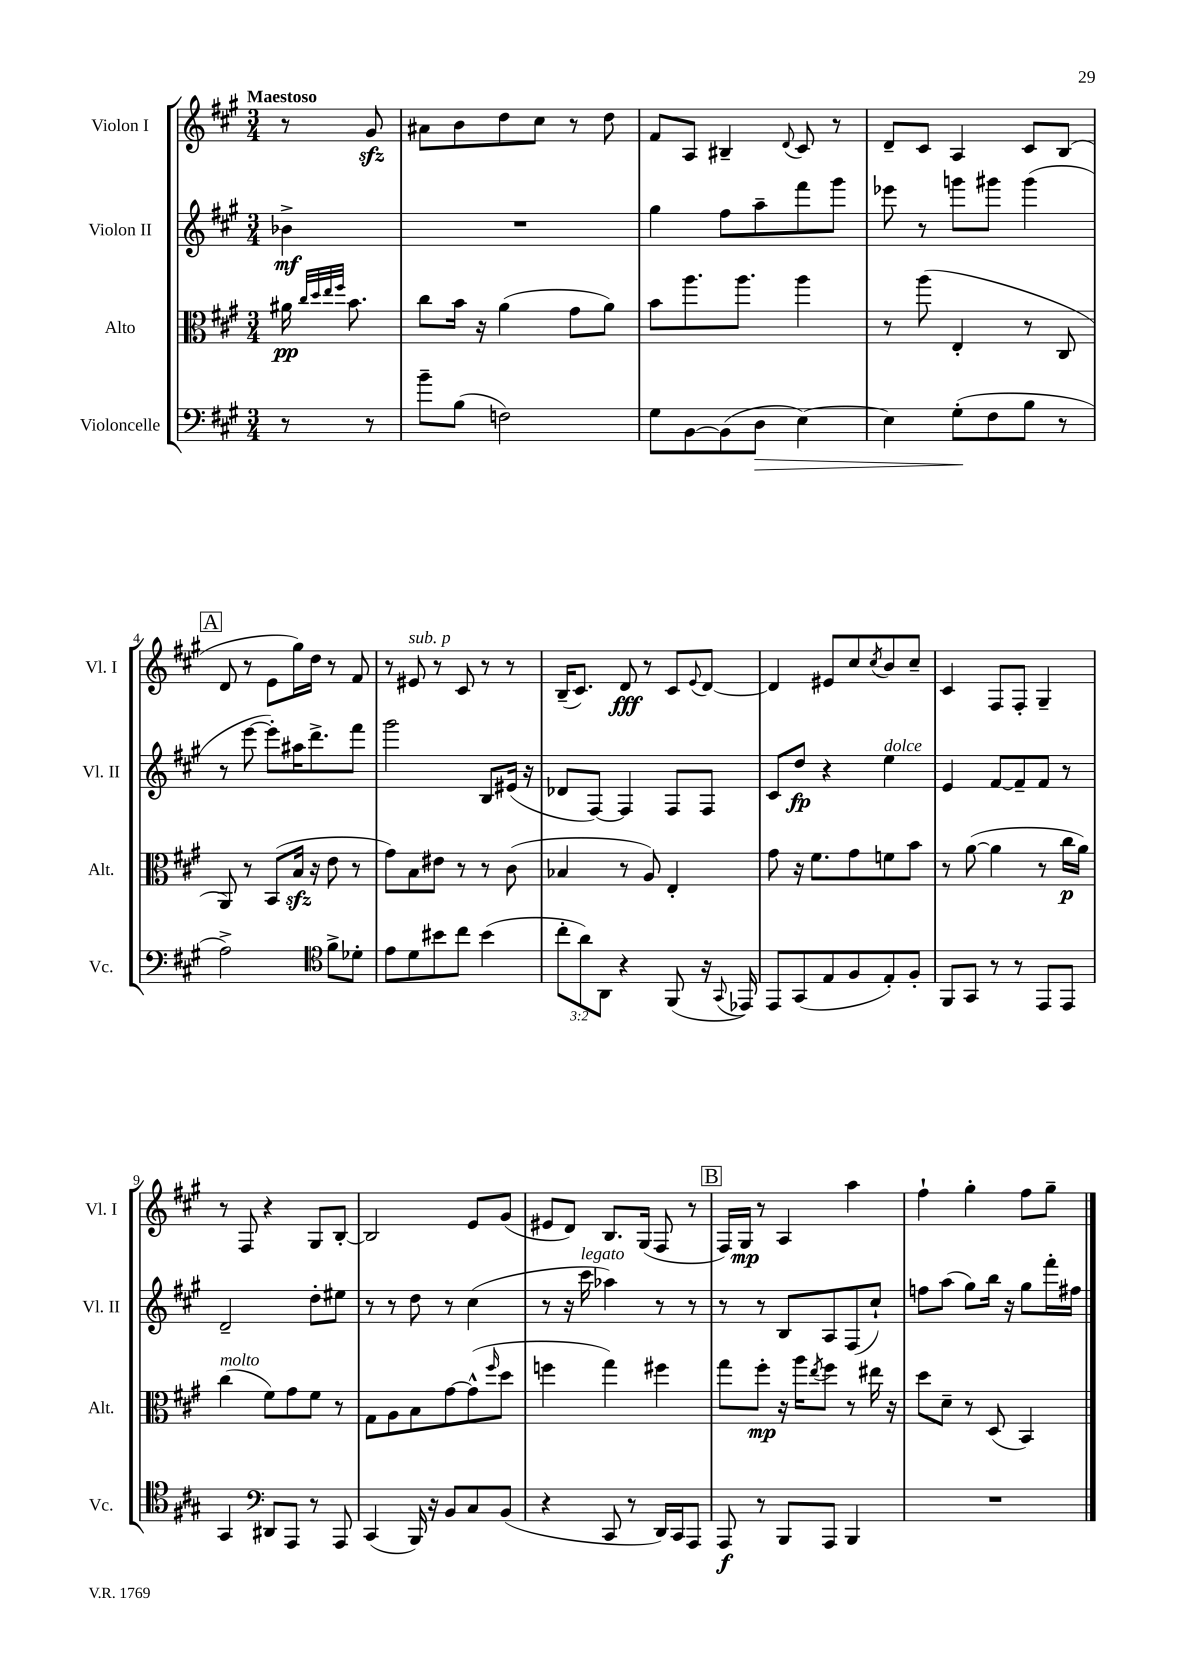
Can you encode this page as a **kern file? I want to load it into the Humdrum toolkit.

**kern	**kern	**kern	**kern
*staff4	*staff3	*staff2	*staff1
*clefF4	*clefC3	*clefG2	*clefG2
*k[f#c#g#]	*k[f#c#g#]	*k[f#c#g#]	*k[f#c#g#]
*M3/4	*M3/4	*M3/4	*M3/4
8r	16a#	4b-^	8r
.	32qqcc#	.	.
.	32qqdd	.	.
.	32qqee	.	.
.	32qqff#	.	.
.	8.b	.	.
8r	.	.	8g#
=	=	=	=
8b~	8cc#	2.r	8a#
(8B	16b	.	8b
.	16r	.	.
2F)	(4a	.	8dd
.	.	.	8cc#
.	8g#	.	8r
.	8a)	.	8dd
=	=	=	=
8G#	8b	4gg#	8f#
[8BB	8.aa	.	8A
(8BB]	.	8ff#	4B#~
.	8.aa	.	.
8D	.	8aa~	.
.	.	.	8qqd
[4E)	4aa	8fff#	8c#
.	.	8ggg#	8r
=	=	=	=
4E]	8r	8eee-	8d~
.	(8aa	8r	8c#
(8G#'	4E'	8ggg	4A
8F#	.	8ggg#	.
8B	8r	(4ggg#	8c#
8r	8C#	.	(8B
=	=	=	=
2A^)	8AA)	8r	8d
.	8r	[8eee	8r
.	(8BB	8eee'])	8e
.	16B	16aa#	16gg#)
.	16r	8.ddd^	16dd
*clefC4	*	*	*
8f#^	8e	.	8r
8d-'	8r	8fff#	8f#
=	=	=	=
8e	8g#)	2ggg#	8r
8d	8B	.	8e#
8b#	8e#	.	8r
8cc#	8r	.	8c#
(4b#	8r	8B	8r
.	(8c#	(16e#	8r
.	.	16r	.
=	=	=	=
12cc#'	4B-	8d-	(16B~
.	.	.	8.c#)
12a)	.	.	.
.	.	[8F#)	.
12AA	.	.	.
4r	8r	4F#]	8d
.	8A)	.	8r
(8FF#	4E'	8F#	8c#
.	.	.	8qqe
16r	.	8F#	[8d
8qqGG#	.	.	.
16EE-)	.	.	.
=	=	=	=
8EE	8g#	8c#	4d]
(8GG#	16r	8dd	.
.	8.f#	.	.
8E	.	4r	8e#
8F#	8g#	.	8cc#
.	.	.	8qcc#
8E')	8f	4ee	8b
8F#'	8b	.	8cc#~
=	=	=	=
8FF#	8r	4e	4c#
8GG#	([8a	.	.
8r	4a]	[8f#	8F#
8r	.	8f#~]	8F#'
8EE	8r	8f#	4G#~
8EE	16cc#	8r	.
.	16a)	.	.
=	=	=	=
4GG#	(4cc#	2d~	8r
.	.	.	8F#
*clefF4	*	*	*
8DD#	8f#)	.	4r
8AAA	8g#	.	.
8r	8f#	8dd'	8G#
8AAA	8r	8ee#	[8B'
=	=	=	=
(4CC#	8G#	8r	2B]
.	8A	8r	.
16BBB)	8B	8dd	.
16r	.	.	.
8BB	[8g#	8r	.
8C#	(8g#^^]	(4cc#	8e
.	16qqff#	.	.
(8BB	8dd	.	(8g#
=	=	=	=
4r	4ff	8r	8e#
.	.	16r	8d)
.	.	16ccc#	.
8CC#	4gg#)	4aa-)	8.B
8r	.	.	.
.	.	.	(16G#
16DD)	4ff#	8r	8F#
16CC#	.	.	.
8AAA	.	8r	8r
=	=	=	=
8AAA	8gg#	8r	16F#)
.	.	.	16G#
8r	8ff#'	8r	8r
8BBB	16r	8B	4A
.	16aa	.	.
.	8qee	.	.
8AAA	8ff#	8A	.
4BBB	8r	(8F#	4aa
.	16ee#	8cc#`)	.
.	16r	.	.
=	=	=	=
2.r	8dd	8ff	4ff#`
.	8d~	(8aa	.
.	8r	8gg#)	4gg#'
.	(8D	16bb	.
.	.	16r	.
.	4BB)	8gg#	8ff#
.	.	16fff#'	8gg#~
.	.	16ff#	.
==	==	==	==
*-	*-	*-	*-
